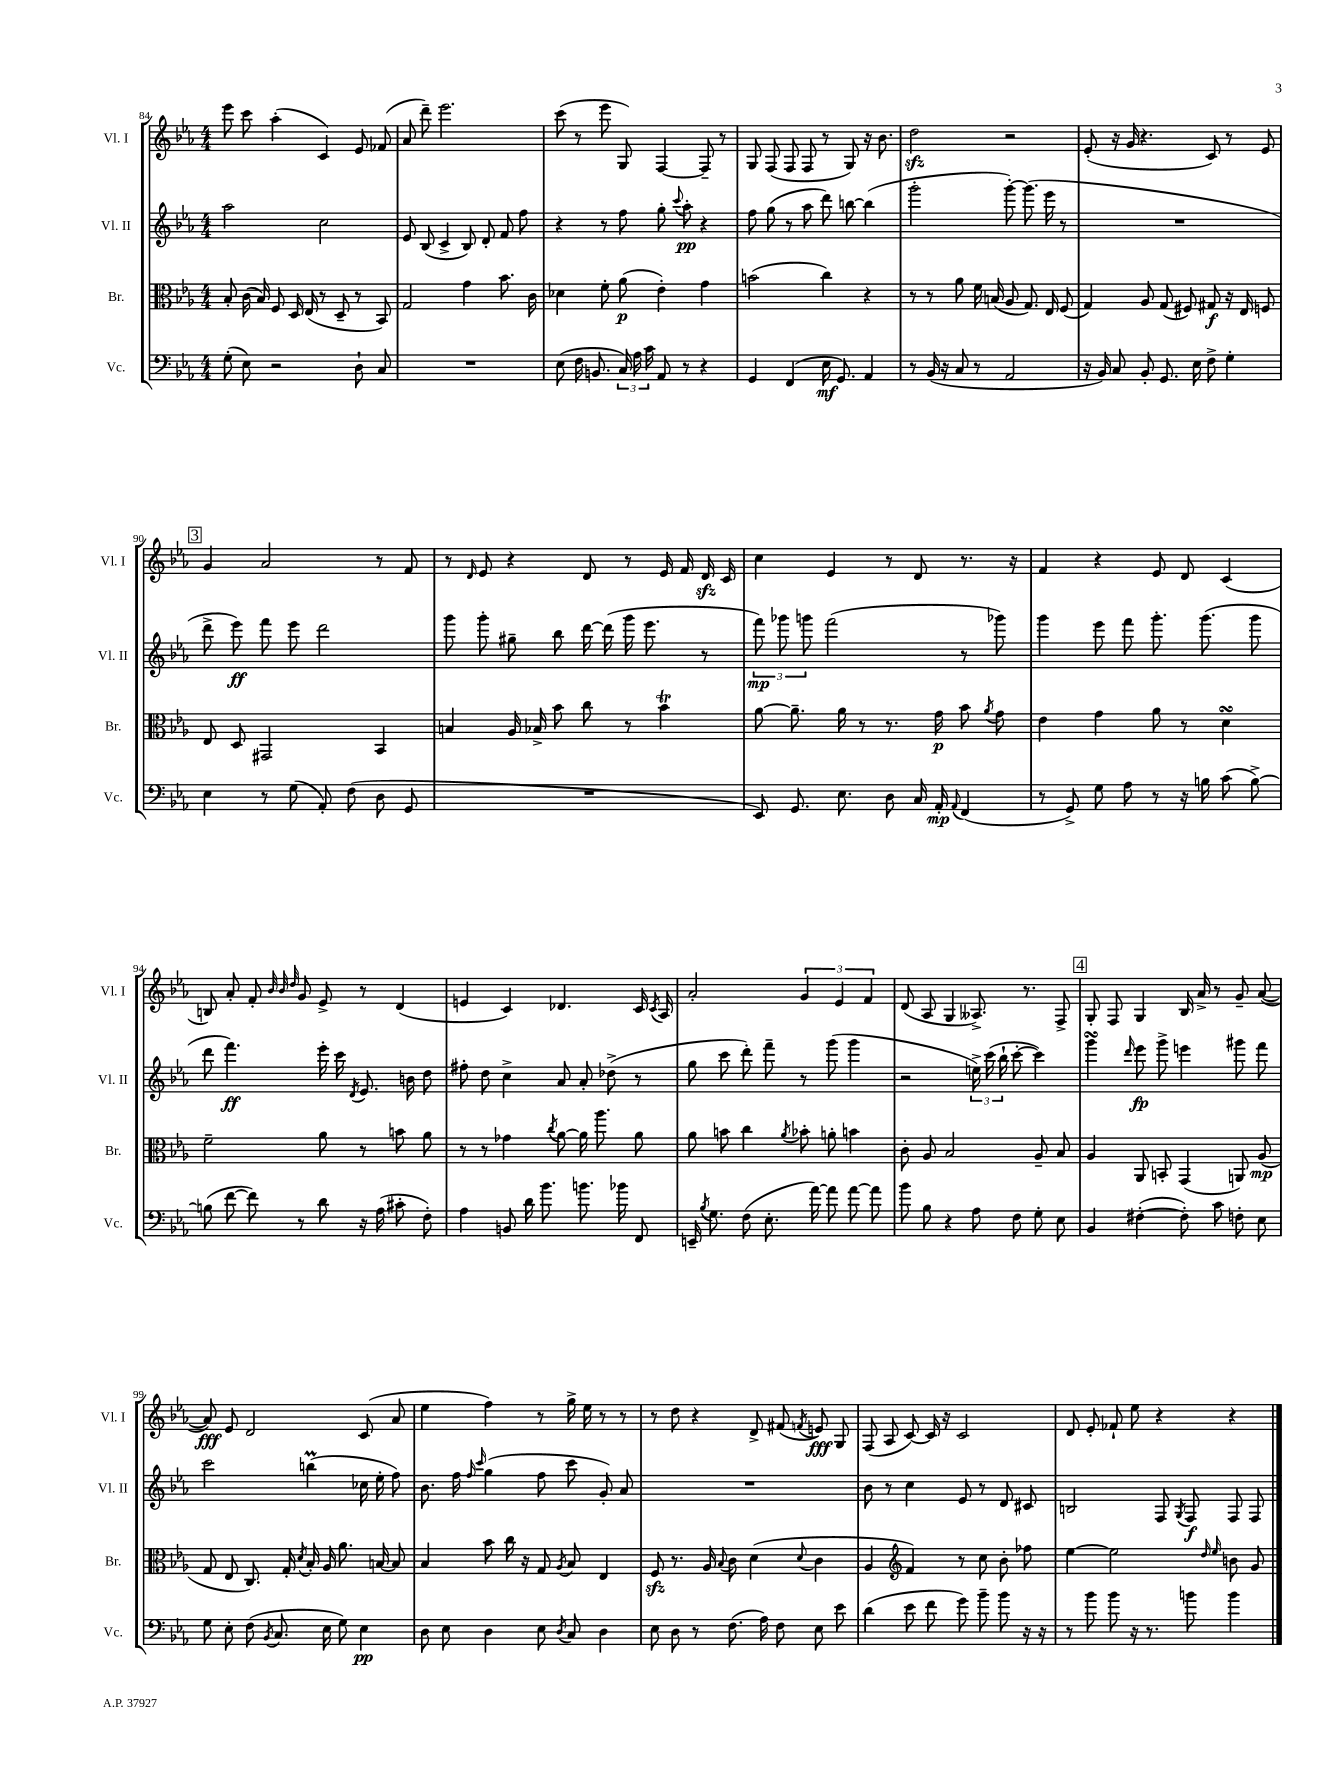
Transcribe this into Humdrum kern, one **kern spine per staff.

**kern	**kern	**kern	**kern
*staff4	*staff3	*staff2	*staff1
*clefF4	*clefC3	*clefG2	*clefG2
*k[b-e-a-]	*k[b-e-a-]	*k[b-e-a-]	*k[b-e-a-]
*M4/4	*M4/4	*M4/4	*M4/4
(8G'\	8B-'/	2aa-\	8eee-\
8E-\)	(16c\	.	8ccc\
.	16B-/)	.	.
2r	8F/	.	(4aa-'\
.	16D/	.	.
.	(16E-/	.	.
.	8r	2cc\	4c/)
.	8D~/	.	.
8D`\	8r	.	8e-/
8C/	8BB-/)	.	(8f-/
=	=	=	=
1r	2G/	8e-/	8a-/
.	.	(8B-/	8ddd~\)
.	.	4c^/	2.eee-\
.	4g\	8B-/)	.
.	.	8d'/	.
.	8.b-\	8f/	.
.	.	8ff\	.
.	16c\	.	.
=	=	=	=
(8E-\	4d-\	4r	(8ccc\
16F\	.	.	8r
8.BB/	.	.	.
.	8f'\	8r	8eee-\
24C/)	(8a-\	8ff\	8G/)
24A-\	.	.	.
24c\	.	.	.
8AA-/	4e-'\)	8gg'\	[4F/
.	.	8qqccc/	.
8r	.	8aa-'\	.
4r	4g\	4r	8F~/]
.	.	.	8r
=	=	=	=
4GG/	(2b\	8ff\	8G/
.	.	(8gg\	(8F/
(4FF/	.	8r	8F/
.	.	8aa-\	8F/
16E-\	4cc\)	8ddd\)	8r
8.GG/)	.	.	.
.	.	[8bb\	8G/)
4AA-/	4r	(4bb\]	16r
.	.	.	8.b-\
=	=	=	=
8r	8r	2ggg'\	2dd\
(16BB-/	8r	.	.
16r	.	.	.
8C/	8a-\	.	.
8r	16f\	.	.
.	(16B/	.	.
2AA-/	8A-/	[8ggg'\)	2r
.	8.G/)	(8.ggg\]	.
.	16E-/	16eee-\	.
.	(8F/	8r	.
=	=	=	=
16r	4G/)	1r	(8e-'/
16BB-/)	.	.	.
8C/	.	.	16r
.	.	.	16g/
8BB-'/	8A-/	.	4.r
8.GG/	(8G/	.	.
.	8F#/)	.	.
16E-\	.	.	.
8F^\	8G#/	.	8c/)
4G'\	16r	.	8r
.	16E-/	.	.
.	8F/	.	8e-/
=	=	=	=
4E-\	8E-/	8ddd^\	4g/
.	8D/	8eee-\)	.
8r	2GG#/	8fff\	2a-/
(8G\	.	8eee-\	.
8AA-'/)	.	2ddd\	.
(8F\	.	.	.
8D\	4BB-/	.	8r
8GG/	.	.	8f/
=	=	=	=
1r	4B/	8ggg\	8r
.	.	.	16qqd/
.	.	8ggg'\	8e-/
.	16A-/	8gg#~\	4r
.	16B-^/	.	.
.	8b-\	8bb-\	.
.	8cc\	[16ddd\	8d/
.	.	(16ddd\]	.
.	8r	16ggg\	8r
.	.	8.eee-\	.
.	4b-\	.	16e-/
.	.	.	16f/
.	.	8r	16d/
.	.	.	16c/
=	=	=	=
8EE-/)	[8a-\	12fff\)	4cc\
.	.	12ggg-\	.
8.GG/	8.a-~\]	.	.
.	.	12ggg\	.
.	.	(2fff\	4e-/
8.E-\	16a-\	.	.
.	8r	.	.
8D\	8.r	.	8r
16C/	.	.	8d/
16AA-'/	16g\	.	.
8qqAA-/	.	.	.
(4FF/	8b-\	8r	8.r
.	8qa-/	.	.
.	8g\	8ggg-\)	.
.	.	.	16r
=	=	=	=
8r	4e-\	4ggg\	4f/
8GG^/)	.	.	.
8G\	4g\	8eee-\	4r
8A-\	.	8fff\	.
8r	8a-\	8.ggg'\	8e-/
16r	8r	.	8d/
16B\	.	(8.ggg\	.
(8c\	4d\	.	(4c/
[8B^\)	.	8ggg\	.
=	=	=	=
(8B\]	2f~\	8ddd\	8B/)
[8f\	.	4.fff\)	8a-'/
8f\])	.	.	8f'/
.	.	.	32qqb-/
.	.	.	32qqb-/
.	.	.	32qqdd/
8r	.	.	8g/
8d\	8a-\	16eee-'\	8e-^/
.	.	16ccc\	.
.	.	8qd/	.
16r	8r	8.e-/	8r
(16A-\	.	.	.
8c#'\	8b\	.	(4d/
.	.	16b\	.
8F'\)	8a-\	8dd\	.
=	=	=	=
4A-\	8r	8ff#'\	4e/
.	8r	8dd\	.
8BB/	4g-\	4cc^\	4c/)
16d\	.	.	.
8.b-\	.	.	.
.	8qcc/	.	.
.	[8a-\	8a-/	4.d-/
8.b\	16a-\]	8a-'/	.
.	8.aa-\	.	.
.	.	(8dd-^\	.
16b-\	.	.	.
8FF/	8a-\	8r	16c/
.	.	.	8qc/
.	.	.	16A-/
=	=	=	=
16EE~/	8a-\	8gg\	2a-'/
8qB-/	.	.	.
8.G\	.	.	.
.	8b\	8ccc\	.
(8F\	4cc\	8ddd'\)	.
8.E-'\	.	8fff~\	.
.	8qa-/	.	.
.	8b-'\	8r	6g/
[16a-\)	.	.	.
8a-\]	8a'\	(8ggg\	.
.	.	.	6e-/
[8a-\	4b\	4ggg\	.
.	.	.	6f/
8a-\]	.	.	.
=	=	=	=
8b-\	8c'\	2r	(8d/
8B-\	8A-/	.	8A-/
4r	2B-/	.	4G/
8A-\	.	24ee^\)	8.A--^/)
.	.	(24ccc\	.
.	.	24bb-`\	.
8F\	.	[8ccc'\	.
.	.	.	8.r
8G'\	8A-~/	4ccc\])	.
8E-\	8B-/	.	8F^/
=	=	=	=
4BB-/	4A-/	4ggg\	8G'/
.	.	.	8F/
.	.	16qqddd/	.
([4F#'\	8AA-/	8eee-\	4G/
.	8BB'/	8ggg^\	.
8F#'\])	(4GG/	4eee\	16B-/
.	.	.	16a-^/
8c\	.	.	8r
8F'\	8AA/)	8ggg#\	8g~/
8E-\	(8A-/	8fff\	([8a-/
=	=	=	=
8G\	8G/	2ccc\	8a-/])
8E-'\	8E-/	.	8e-/
(8F\	8.C/)	.	2d/
8qBB-/	.	.	.
8.C/	.	.	.
.	16G'/	.	.
.	8qd/	.	.
.	16B-'/	(4bb\	.
16E-\	16A-/	.	.
8G\)	8.a-\	.	.
4E-\	.	16cc-\	(8c/
.	[16B/	16ee-'\	.
.	8B/]	8ff\)	8a-/
=	=	=	=
8D\	4B-/	8.b-\	4ee-\
8E-\	.	.	.
.	.	16ff\	.
.	.	16qqff/	.
.	.	16qqccc/	.
4D\	8b-\	(4gg\	4ff\)
.	16cc\	.	.
.	16r	.	.
8E-\	8G/	8ff\	8r
8qD/	8qA-/	.	.
8C/	8B-/	8ccc\	16gg^\
.	.	.	16ee-\
4D\	4E-/	8g'/)	8r
.	.	8a-/	8r
=	=	=	=
8E-\	8F/	1r	8r
8D\	8.r	.	8dd\
8r	.	.	4r
.	16A-/	.	.
.	8qqB-/	.	.
(8.F\	8c\	.	.
.	(4d\	.	8d^/
16A-\)	.	.	.
8F\	.	.	(8f#/
.	8qqd/	.	8qf/
8E-\	4c\	.	8e/)
8e-\	.	.	8G/
=	=	=	=
(4d\	4A-/	8b-\	(8F/
.	.	8r	8A-/
*	*clefG2	*	*
8e-\	4f/)	4cc\	[8c/)
8f\	.	.	16c/]
.	.	.	16r
8g\)	8r	8e-/	2c/
8b-~\	8cc\	8r	.
8b-\	8b-'\	8d/	.
16r	8ff-\	8c#/	.
16r	.	.	.
=	=	=	=
8r	[4ee-\	2B/	8d/
8b-\	.	.	8e-'/
8b-\	2ee-\]	.	8f-`/
16r	.	.	8ee-\
8.r	.	.	.
.	.	8F/	4r
.	.	8qG/	.
8b\	.	8F/	.
.	16qqdd/	.	.
.	16qqee-/	.	.
4b\	8b\	8F/	4r
.	8g/	8F/	.
==	==	==	==
*-	*-	*-	*-
